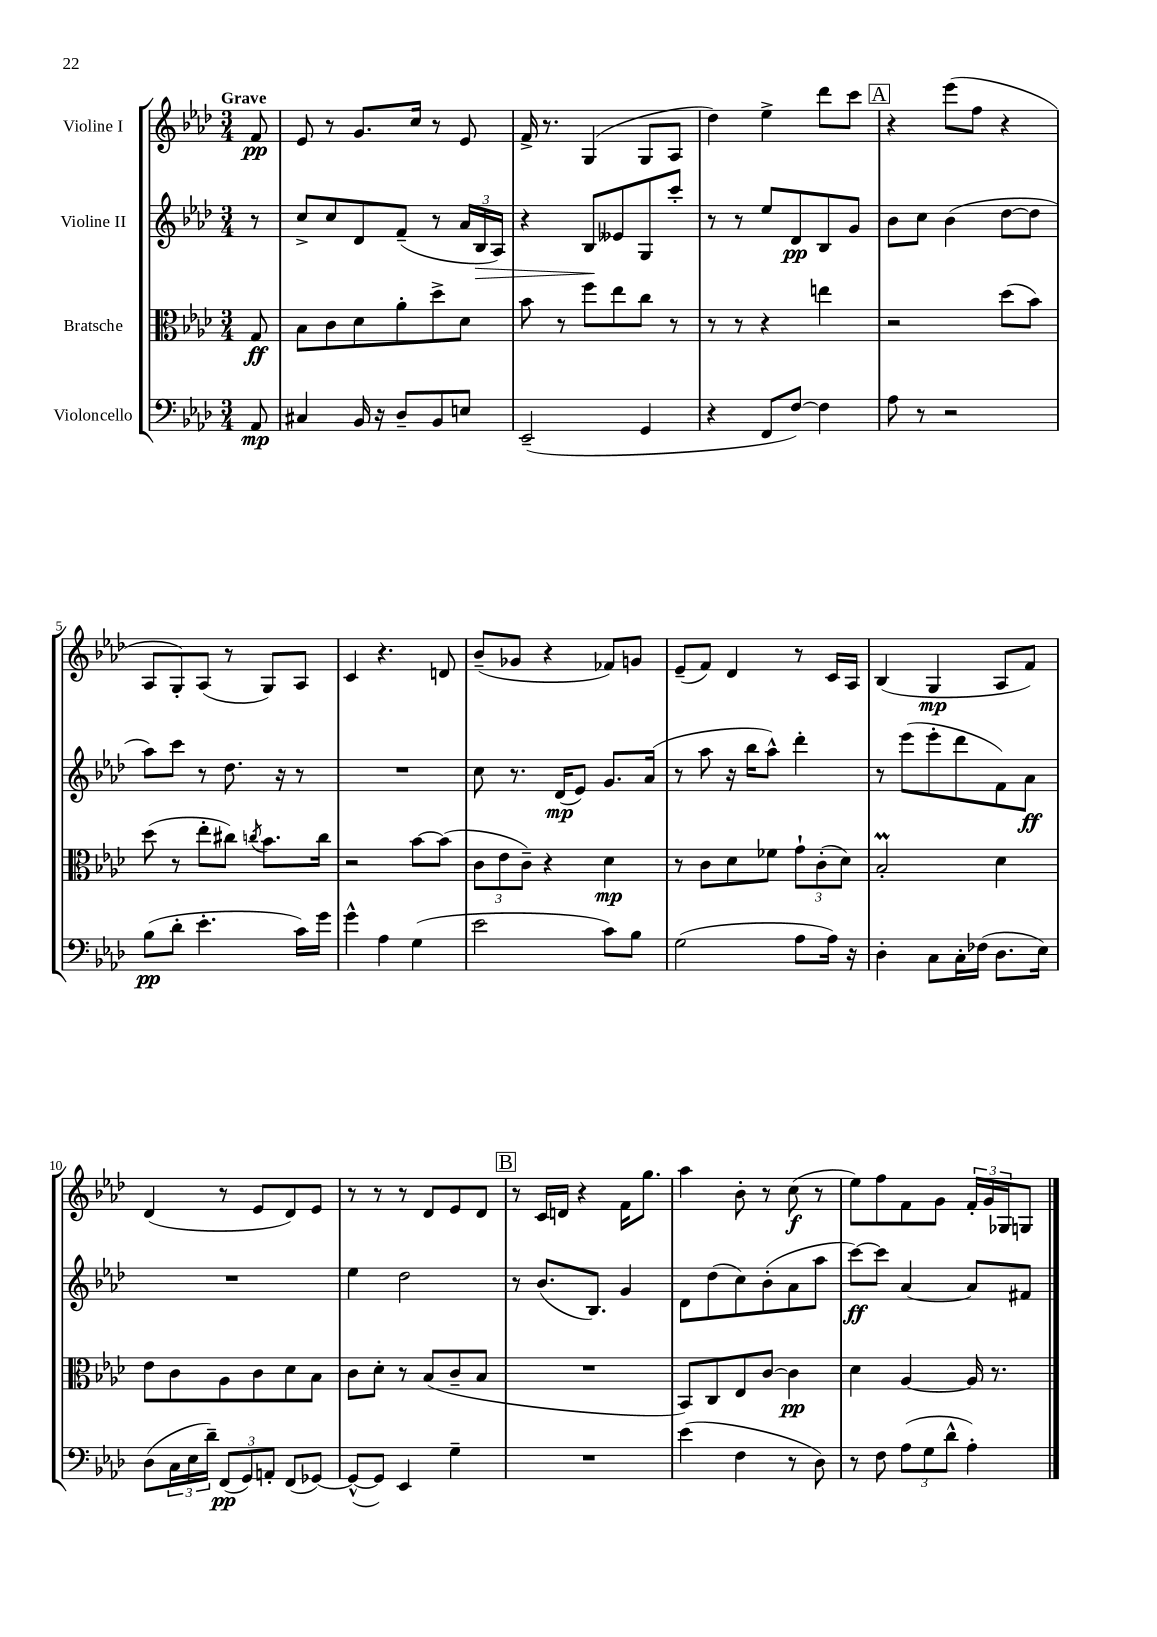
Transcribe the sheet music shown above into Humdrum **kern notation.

**kern	**kern	**kern	**kern
*staff4	*staff3	*staff2	*staff1
*clefF4	*clefC3	*clefG2	*clefG2
*k[b-e-a-d-]	*k[b-e-a-d-]	*k[b-e-a-d-]	*k[b-e-a-d-]
*M3/4	*M3/4	*M3/4	*M3/4
8AA-/	8G/	8r	8f/
=	=	=	=
4C#/	8B-\L	8cc^/L	8e-/
.	8c\	8cc/	8r
16BB-/	8d-\	8d-/	8.g/L
16r	.	.	.
8D-~/L	8a-'\	(8f~/J	.
.	.	.	16cc/Jk
8BB-/	8dd-^\	8r	8r
8E/J	8d-\J	24a-/LL	8e-/
.	.	24B-/	.
.	.	24A-/JJ)	.
=	=	=	=
(2EE-~/	8b-\	4r	16f^/
.	.	.	8.r
.	8r	.	.
.	8ff\L	8B-/L	(4G/
.	8ee-\	8e--/	.
4GG/	8cc\J	8G/	8G/L
.	8r	8ccc'/J	8A-/J
=	=	=	=
4r	8r	8r	4dd-\)
.	8r	8r	.
8FF/L	4r	8ee-/L	4ee-^\
[8F/J)	.	8d-/	.
4F\]	4ee\	8B-/	8ddd-\L
.	.	8g/J	8ccc\J
=	=	=	=
8A-\	2r	8b-\L	4r
8r	.	8cc\J	.
2r	.	(4b-\	(8eee-\L
.	.	.	8ff\J
.	(8dd-\L	[8dd-\L	4r
.	8b-\J)	8dd-\]J	.
=	=	=	=
(8B-\L	(8dd-\	8aa-\L)	8A-/L
8d-'\J	8r	8ccc\J	8G'/)
4.e-'\	8ee-'\L	8r	(8A-/J
.	8cc#\J)	8.dd-\	8r
.	8qcc/	.	.
.	8.b-\L	.	8G/L)
.	.	16r	.
16c\LL)	.	8r	8A-/J
16g\JJ	16cc\Jk	.	.
=	=	=	=
4g^^\	2r	2.r	4c/
4A-\	.	.	4.r
(4G\	[8b-\L	.	.
.	(8b-\]J	.	8d/
=	=	=	=
2e-\	12c\L	8cc\	(8b-~/L
.	12e-\	.	.
.	.	8.r	8g-/J
.	12c~\J)	.	.
.	4r	.	4r
.	.	(16d-/LK	.
.	.	8e-/J)	.
8c\L)	4d-\	8.g/L	8f-/L)
8B-\J	.	.	8g/J
.	.	(16a-/Jk	.
=	=	=	=
(2G\	8r	8r	(8e-~/L
.	8c\L	8aa-\	8f/J)
.	8d-\	16r	4d-/
.	.	16bb-\LK	.
.	8f-\J	8aa-^^\J)	.
8A-\L	12g`\L	4ddd-'\	8r
.	(12c'\	.	.
16A-\Jk)	.	.	16c/LL
.	12d-\J)	.	.
16r	.	.	16A-/JJ
=	=	=	=
4D-'\	2B-'/	8r	(4B-/
.	.	(8eee-\L	.
8C\L	.	8eee-'\	4G/
16C'\L	.	8ddd-\	.
(16F-\JJ	.	.	.
8.D-\L	4d-\	8f\)	8A-/L
.	.	8a-\J	8f/J)
16E-\Jk)	.	.	.
=	=	=	=
(8D-\L	8e-\L	2.r	(4d-/
24C\L	8c\	.	.
24E-\	.	.	.
24d-~\JJ)	.	.	.
(12FF/L	8A-\	.	8r
12GG/)	.	.	.
.	8c\	.	8e-/L
12AA'/J	.	.	.
(8FF/L	8d-\	.	8d-/)
[8GG-/J)	8B-\J	.	8e-/J
=	=	=	=
(8GG-^^/_L	8c\L	4ee-\	8r
8GG-/]J)	8d-'\J	.	8r
4EE-/	8r	2dd-\	8r
.	(8B-/L	.	8d-/L
4G~\	8c~/	.	8e-/
.	8B-/J	.	8d-/J
=	=	=	=
2.r	2.r	8r	8r
.	.	(8.b-/L	16c/LL
.	.	.	16d/JJ
.	.	.	4r
.	.	8.B-/J)	.
.	.	4g/	16f\LK
.	.	.	8.gg\J
=	=	=	=
(4e-\	8BB-/L)	8d-\L	4aa-\
.	8C/	(8dd-\	.
4F\	8E-/	8cc\)	8b-'\
.	[8c/J	(8b-'\	8r
8r	4c\]	8a-\	(8cc\
8D-\)	.	8aa-\J	8r
=	=	=	=
8r	4d-\	[8ccc\L)	8ee-\L)
8F\	.	8ccc\]J	8ff\
(12A-\L	[4A-/	[4a-/	8f\
12G\	.	.	.
.	.	.	8g\J
12d-^^\J	.	.	.
4A-'\)	16A-/]	8a-/]L	24f'/LL
.	.	.	24g/
.	8.r	.	.
.	.	.	24G-/J
.	.	8f#/J	8G/J
==	==	==	==
*-	*-	*-	*-
